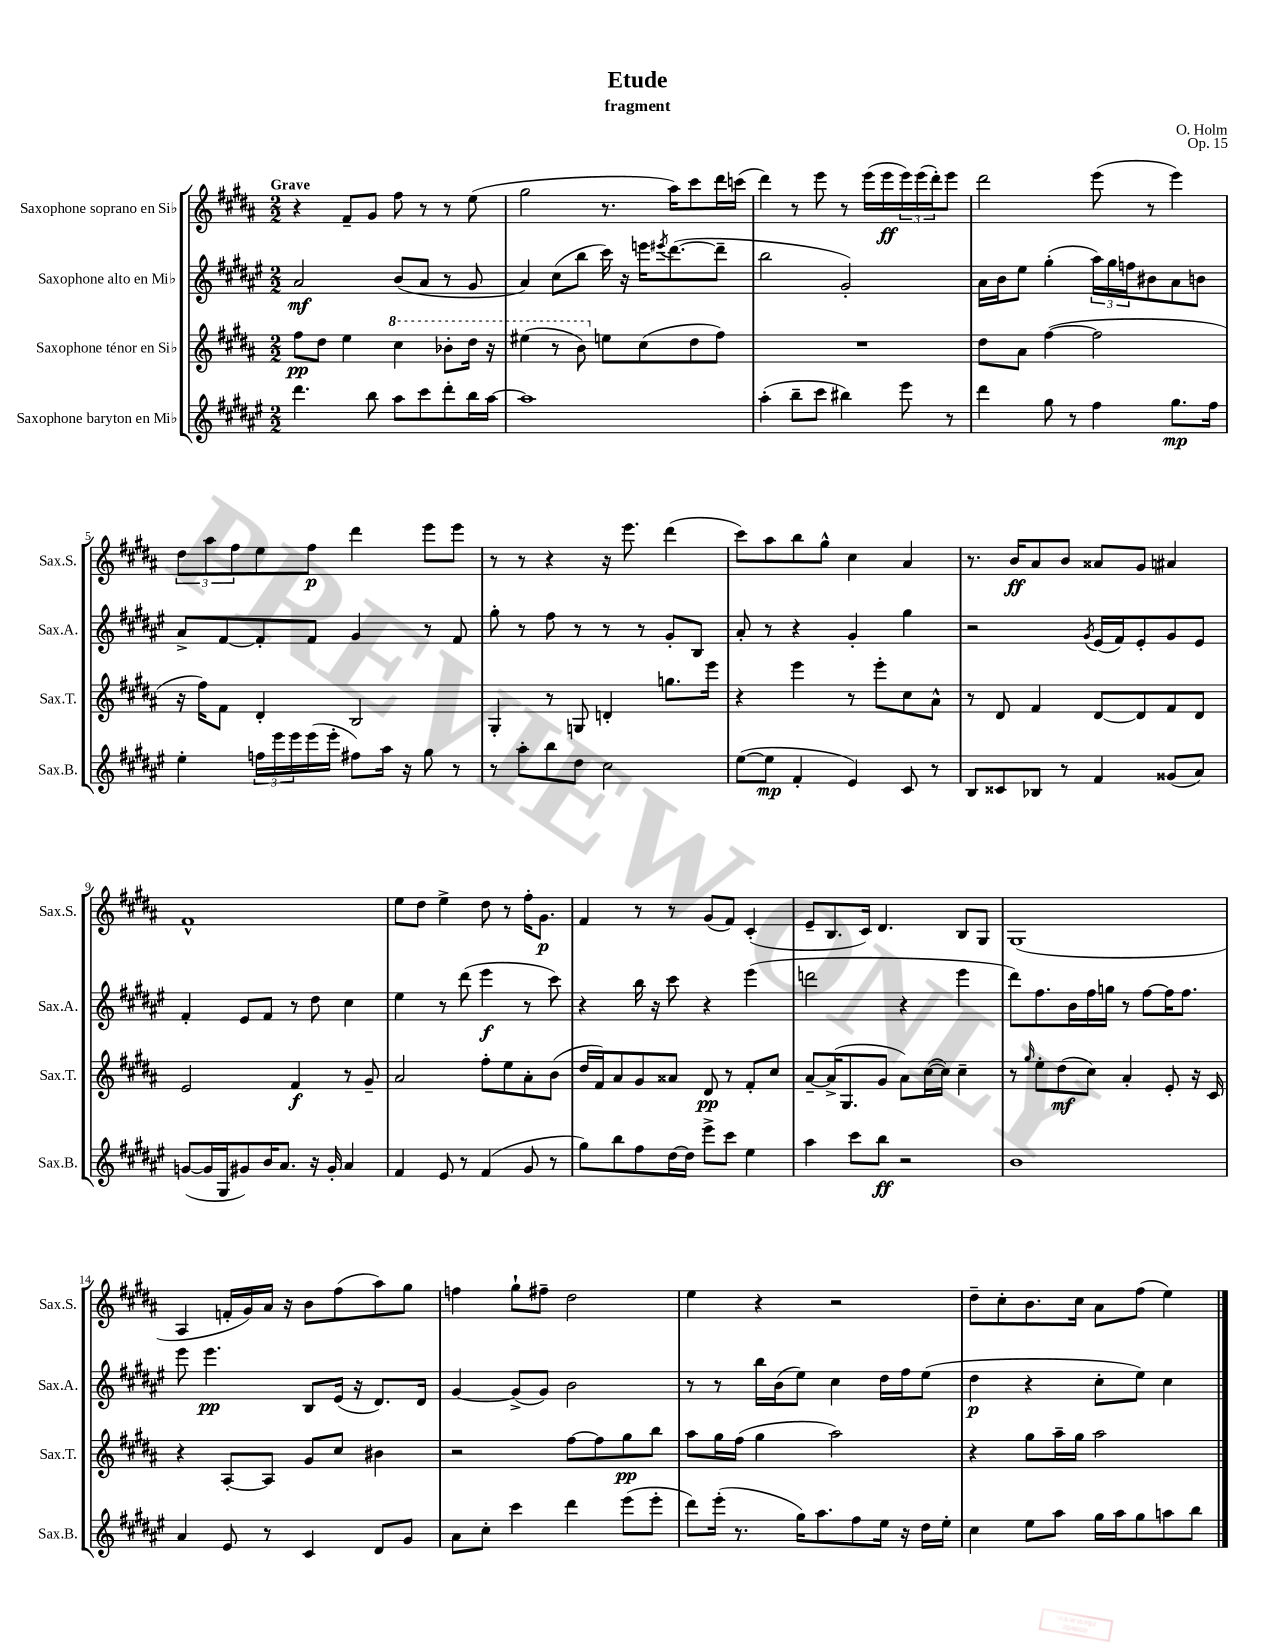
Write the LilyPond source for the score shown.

\header { title = "Etude" composer = "O. Holm" subtitle = "fragment" opus = "Op. 15" }
<<
\new StaffGroup <<
\new Staff = "s0" \with { instrumentName = "Saxophone soprano en Sib" shortInstrumentName = "Sax.S." } {
    \clef treble \key b \major \numericTimeSignature \time 2/2 \tempo "Grave"
    r4 fis'8-- gis'8 fis''8 r8 r8 e''8( |
    gis''2 r8. ais''16) cis'''8 dis'''16 c'''16( |
    dis'''4) r8 e'''8 r8 e'''16( e'''16\ff \tuplet 3/2 { e'''16) e'''16( dis'''16-.) } e'''8 |
    dis'''2 e'''8( r8 e'''4) |
    \tuplet 3/2 { dis''8 ais''8 fis''8 } e''8 fis''8\p dis'''4 e'''8 e'''8 |
    r8 r8 r4 r16 e'''8. dis'''4( |
    cis'''8) ais''8 b''8 gis''8-^ cis''4 ais'4 |
    r8. b'16\ff ais'8 b'8 aisis'8 gis'8 ais'4 |
    fis'1-^ |
    e''8 dis''8 e''4-> dis''8 r8 fis''16-. gis'8.\p |
    fis'4 r8 r8 gis'8( fis'8) cis'4-.( |
    e'8-- b8. cis'16) dis'4. b8 gis8 |
    gis1( |
    ais4 f'16-. gis'16) ais'16 r16 b'8 fis''8( ais''8) gis''8 |
    f''4 gis''8-! fis''8-- dis''2 |
    e''4 r4 r2 |
    dis''8-- cis''8-. b'8. cis''16 ais'8 fis''8( e''4) \bar "|." |
}
\new Staff = "s1" \with { instrumentName = "Saxophone alto en Mib" shortInstrumentName = "Sax.A." } {
    \clef treble \key fis \major \numericTimeSignature \time 2/2
    ais'2\mf b'8( ais'8 r8 gis'8 |
    ais'4) cis''8( b''8 cis'''16) r16 e'''16 \acciaccatura { eis'''8 } dis'''8.~( dis'''8-- |
    b''2 gis'2-.) |
    ais'16 b'16 eis''8 gis''4-.( \tuplet 3/2 { ais''16) gis''16 f''16 } bis'8 ais'8 b'8 |
    ais'8-> fis'8~ fis'8-. fis'8 gis'4 r8 fis'8 |
    gis''8-. r8 fis''8 r8 r8 r8 gis'8-. b8 |
    ais'8-. r8 r4 gis'4-. gis''4 |
    r2 \acciaccatura { gis'8 } eis'16( fis'16) eis'8-. gis'8 eis'8 |
    fis'4-. eis'8 fis'8 r8 dis''8 cis''4 |
    eis''4 r8 dis'''8( eis'''4\f r8 cis'''8) |
    r4 b''16 r16 cis'''8 r4 eis'''4( |
    d'''2 r4 eis'''4 |
    dis'''8) fis''8. b'16 fis''16 g''16 r8 fis''8~ fis''16 fis''8. |
    eis'''8 eis'''4.\pp b8 eis'16( r16 dis'8.) dis'16 |
    gis'4~ gis'8->( gis'8) b'2 |
    r8 r8 b''16 b'16( eis''8) cis''4 dis''16 fis''16 eis''8( |
    dis''4\p r4 cis''8-. eis''8) cis''4 \bar "|." |
}
\new Staff = "s2" \with { instrumentName = "Saxophone ténor en Sib" shortInstrumentName = "Sax.T." } {
    \clef treble \key b \major \numericTimeSignature \time 2/2
    fis''8\pp dis''8 e''4 \ottava #1 cis'''4 bes''8-. dis'''16 r16 |
    eis'''4( r8 b''8) \ottava #0 e''!8 cis''8( dis''8 fis''8) |
    R1 |
    dis''8 ais'8 fis''4~( fis''2 |
    r16 fis''16) fis'8 dis'4-. b2 |
    gis4-. r8 g8 d'4-. g''8. e'''16 |
    r4 e'''4 r8 e'''8-. cis''8 ais'8-^ |
    r8 dis'8 fis'4 dis'8~ dis'8 fis'8 dis'8 |
    e'2 fis'4\f r8 gis'8-- |
    ais'2 fis''8-. e''8 ais'8-. b'8( |
    dis''16 fis'16) ais'8 gis'8 aisis'8 dis'8\pp r8 fis'8-. cis''8 |
    ais'8~-- ais'16->( gis8. gis'8 ais'8) cis''16~( cis''16) cis''4-- |
    r8 \grace { gis''16 } e''8-. dis''8\mf( cis''8) ais'4-. e'8-. r16 cis'16 |
    r4 ais8~-. ais8 gis'8 cis''8 bis'4 |
    r2 fis''8~ fis''8 gis''8\pp b''8 |
    ais''8 gis''16 fis''16( gis''4 ais''2) |
    r4 gis''8 ais''16-- gis''16 ais''2 \bar "|." |
}
\new Staff = "s3" \with { instrumentName = "Saxophone baryton en Mib" shortInstrumentName = "Sax.B." } {
    \clef treble \key fis \major \numericTimeSignature \time 2/2
    dis'''4. b''8 ais''8 cis'''8 dis'''8-. b''16 ais''16~ |
    ais''1 |
    ais''4-.( b''8-- cis'''8 bis''4) eis'''8 r8 |
    dis'''4 gis''8 r8 fis''4 gis''8.\mp fis''16 |
    eis''4-. \tuplet 3/2 { f''16 eis'''16 eis'''16 } eis'''16( eis'''16-. fis''8) ais''16 r16 gis''8 r8 |
    r8 ais''8-. b''8 dis''8 cis''2 |
    eis''8~( eis''8\mp fis'4-. eis'4) cis'8 r8 |
    b8 cisis'8 bes8 r8 fis'4 gisis'8( ais'8) |
    g'8~( g'16 gis16 gis'8) b'16 ais'8. r16 gis'16-. ais'4 |
    fis'4 eis'8 r8 fis'4( gis'8 r8 |
    gis''8) b''8 fis''8 dis''16~ dis''16 eis'''8-> cis'''8 eis''4 |
    ais''4 cis'''8 b''8\ff r2 |
    b'1 |
    ais'4 eis'8 r8 cis'4 dis'8 gis'8 |
    ais'8 cis''8-. cis'''4 dis'''4 eis'''8( eis'''8-. |
    dis'''8) eis'''16-.( r8. gis''16) ais''8. fis''8 eis''16 r16 dis''16 eis''16-. |
    cis''4 eis''8 ais''8 gis''16 ais''16 gis''8 a''8 b''8 \bar "|." |
}
>>
>>
